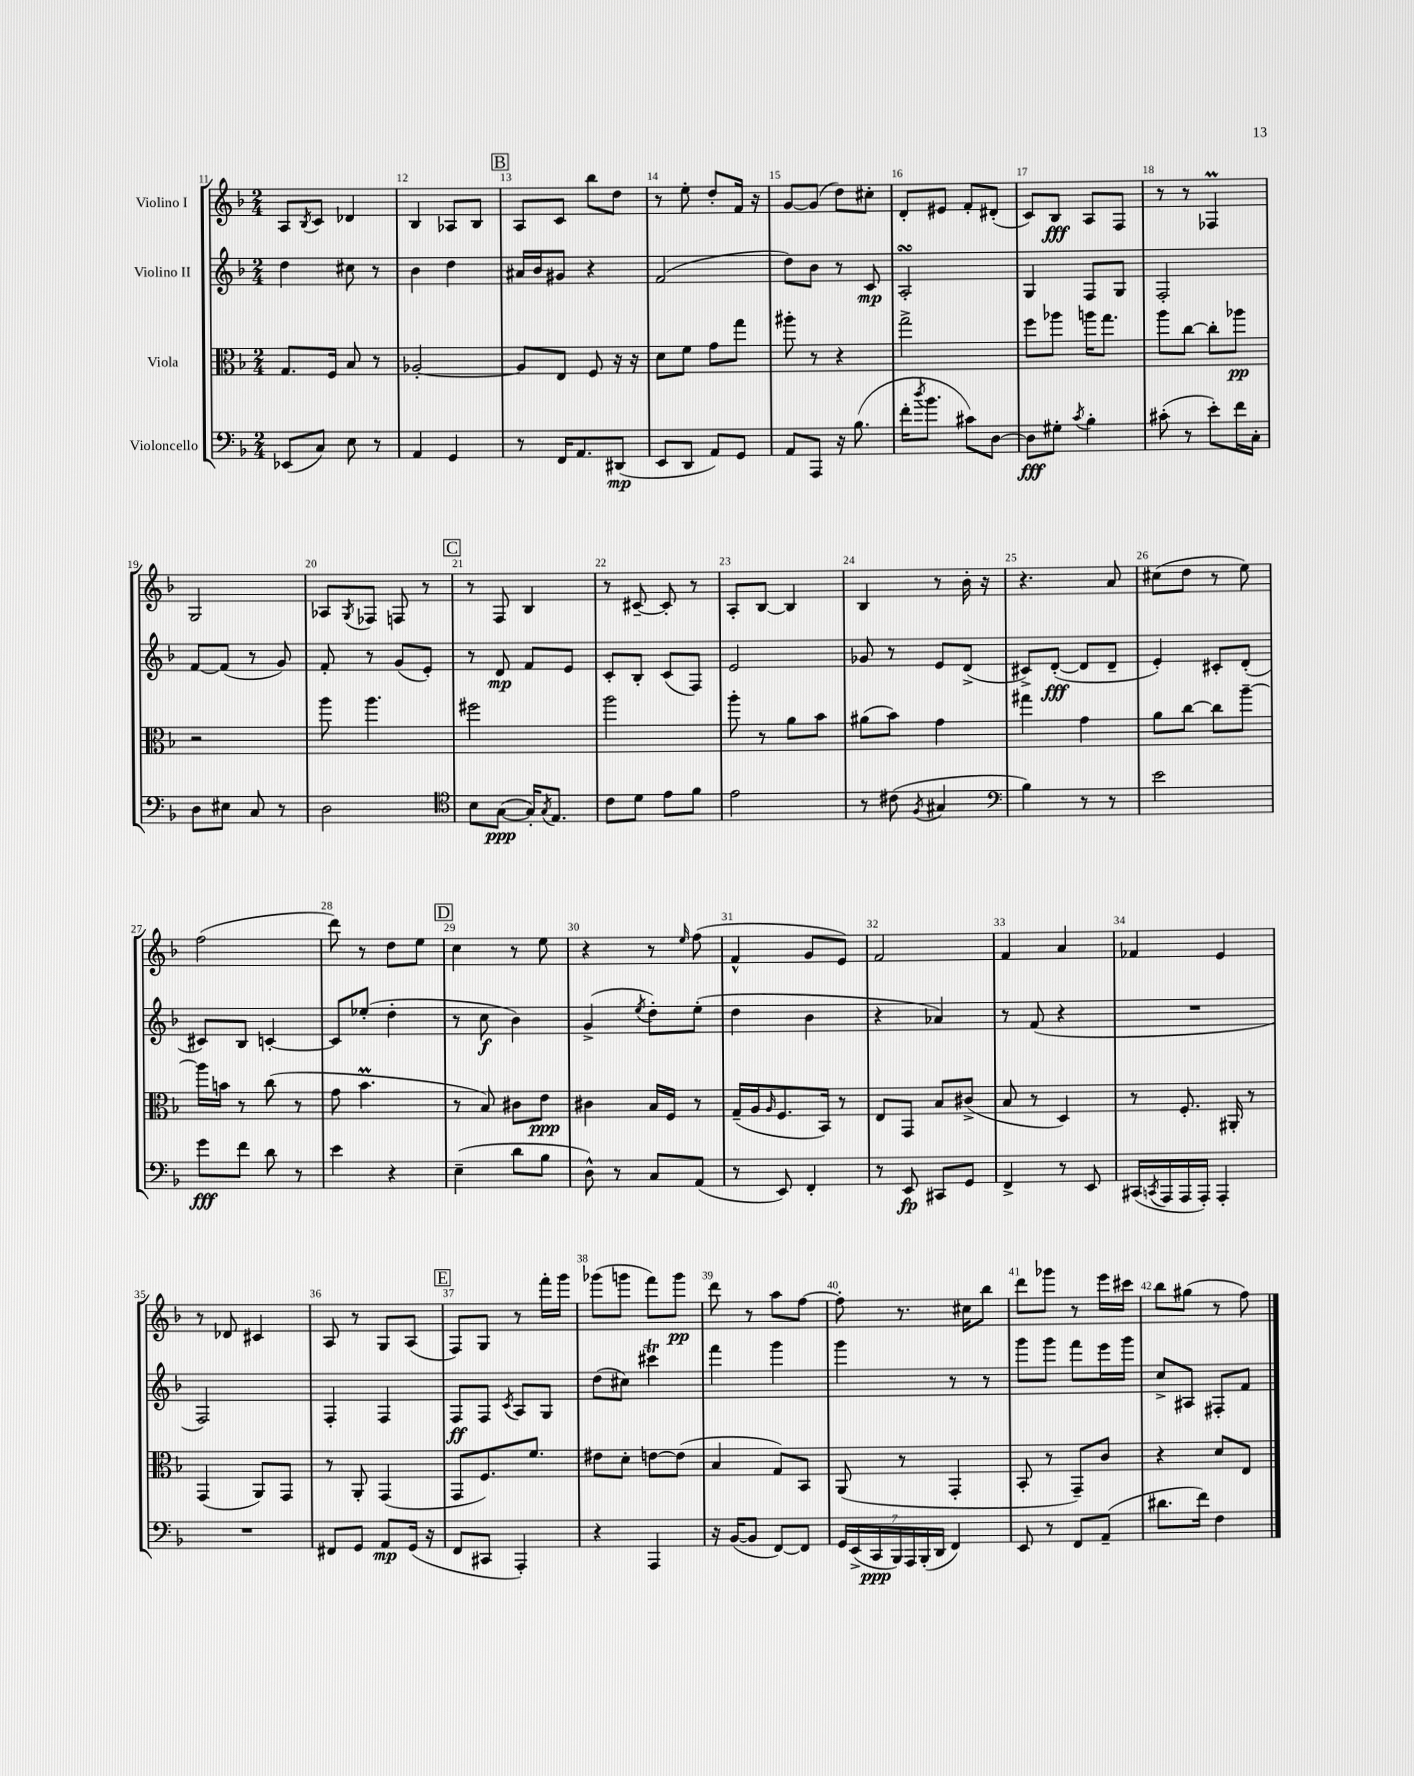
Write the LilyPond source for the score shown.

<<
\new StaffGroup <<
\new Staff = "s0" \with { instrumentName = "Violino I" } {
    \clef treble \key f \major \numericTimeSignature \time 2/4
    a8 \acciaccatura { bes8 } c'8 des'4 |
    bes4 aes8 bes8 |
    \mark \markup { \box "B" } a8 c'8 bes''8 d''8 |
    r8 e''8-. d''8-. f'16 r16 |
    g'8~ g'8( d''8) cis''8-. |
    d'8-. eis'8 f'8-. dis'8-.( |
    c'8) bes8\fff a8 f8 |
    r8 r8 fes4\prall |
    g2 |
    aes8 \acciaccatura { g8 } fes8 f8 r8 |
    \mark \markup { \box "C" } r8 f8 bes4 |
    r8 cis'8~-- cis'8-. r8 |
    a8-. bes8~ bes4 |
    bes4 r8 bes'16-. r16 |
    r4. a'8 |
    cis''8( d''8 r8 e''8) |
    f''2( |
    d'''8) r8 d''8 e''8 |
    \mark \markup { \box "D" } c''4 r8 e''8 |
    r4 r8 \grace { e''16 } f''8( |
    f'4-^ g'8 e'8) |
    f'2 |
    f'4 a'4 |
    fes'4 e'4 |
    r8 des'8 cis'4 |
    a8 r8 g8 a8( |
    \mark \markup { \box "E" } f8) g8 r8 f'''16-. g'''16 |
    ges'''8( g'''8 f'''8) g'''8\pp |
    d'''8 r8 a''8 f''8~ |
    f''8-. r8. cis''16 bes''8 |
    d'''8 ges'''8 r8 e'''16 cis'''16 |
    bes''8 gis''8( r8 f''8) \bar "|." |
}
\new Staff = "s1" \with { instrumentName = "Violino II" } {
    \clef treble \key f \major \numericTimeSignature \time 2/4
    d''4 cis''8 r8 |
    bes'4 d''4 |
    \mark \markup { \box "B" } ais'16 bes'16 gis'8 r4 |
    f'2( |
    d''8) bes'8 r8 c'8\mp |
    a2-.\turn |
    g4 f8 g8 |
    f2-. |
    f'8~ f'8( r8 g'8) |
    f'8-. r8 g'8( e'8-.) |
    \mark \markup { \box "C" } r8 d'8\mp f'8 e'8 |
    c'8-. bes8-. c'8( f8) |
    e'2 |
    ges'8 r8 e'8 d'8->( |
    cis'8->) d'8~-.\fff( d'8 d'8-- |
    e'4-.) cis'8-. d'8-.( |
    cis'8) bes8 c'4~-. |
    c'8 ees''8-.( d''4-. |
    \mark \markup { \box "D" } r8 c''8\f bes'4) |
    g'4->( \acciaccatura { e''8 } d''8-.) e''8-.( |
    d''4 bes'4 |
    r4 aes'4) |
    r8 f'8( r4 |
    R2 |
    f2) |
    f4-. f4 |
    \mark \markup { \box "E" } f8\ff f8 \acciaccatura { c'8 } a8 g8 |
    d''8( cis''8) cis'''4\trill |
    f'''4 g'''4 |
    g'''4 r8 r8 |
    g'''8 g'''8 f'''8 e'''16 g'''16 |
    c''8-> ais8 fis8-. f'8 \bar "|." |
}
\new Staff = "s2" \with { instrumentName = "Viola" } {
    \clef alto \key f \major \numericTimeSignature \time 2/4
    g8. f16 bes8 r8 |
    aes2~-. |
    \mark \markup { \box "B" } aes8 e8 f8 r16 r16 |
    d'8 f'8 g'8 g''8 |
    ais''8-. r8 r4 |
    g''2-> |
    f''8 aes''8 a''16 g''8. |
    a''8 c''8~ c''8-. aes''8\pp |
    r2 |
    a''8 a''4. |
    \mark \markup { \box "C" } fis''2 |
    a''2 |
    a''8-. r8 a'8 bes'8 |
    ais'8( bes'8) g'4 |
    gis''4 g'4 |
    a'8 c''8~ c''8 a''8~-- |
    a''16 b'16 r8 c''8( r8 |
    g'8 bes'4.\prall |
    \mark \markup { \box "D" } r8 bes8) cis'8 e'8\ppp |
    cis'4 bes16 f16 r8 |
    g16--( a16 \grace { a16 } f8. bes,16) r8 |
    e8 g,8 bes8 cis'8->( |
    bes8 r8 d4) |
    r8 f8.-. ais,16-. r8 |
    g,4( a,8) g,8 |
    r8 a,8-. g,4( |
    \mark \markup { \box "E" } g,8 f8.) f'8. |
    eis'8 d'8-. e'8~ e'8( |
    bes4 g8) bes,8 |
    a,8( r8 g,4-. |
    bes,8-. r8 g,8--) c'8 |
    r4 d'8 e8 \bar "|." |
}
\new Staff = "s3" \with { instrumentName = "Violoncello" } {
    \clef bass \key f \major \numericTimeSignature \time 2/4
    ees,8( c8) e8 r8 |
    a,4 g,4 |
    \mark \markup { \box "B" } r8 f,16 a,8. dis,8\mp( |
    e,8 d,8 a,8) g,8 |
    a,8 a,,8 r16 bes8.( |
    f'16-. \acciaccatura { d''8 } bes'8. cis'8) d8~ |
    d8\fff gis8-. \acciaccatura { c'8 } bes4-. |
    cis'8-.( r8 e'8-.) f'16 c16-. |
    d8 eis8 c8 r8 |
    d2 |
    \mark \markup { \box "C" } \clef tenor bes8 g8~\ppp( g16-.) \acciaccatura { g8 } e8. |
    c'8 d'8 e'8 f'8 |
    e'2 |
    r8 cis'8( \acciaccatura { f8 } gis4 |
    \clef bass bes4) r8 r8 |
    e'2 |
    g'8\fff f'8 d'8 r8 |
    e'4 r4 |
    \mark \markup { \box "D" } e4--( d'8 bes8 |
    d8-^) r8 c8 a,8( |
    r8 e,8) f,4-. |
    r8 e,8\fp cis,8 g,8 |
    f,4-> r8 e,8 |
    cis,16( \acciaccatura { c,8 } a,,16 a,,16 a,,16-.) a,,4-. |
    R2 |
    fis,8 g,8 a,8\mp g,16( r16 |
    \mark \markup { \box "E" } f,8 cis,8 a,,4-.) |
    r4 a,,4 |
    r16 bes,16~( bes,8 f,8~) f,8 |
    \tuplet 7/4 { g,16 e,16->( c,16\ppp bes,,16) a,,16 bes,,16-.( d,16 } f,4) |
    e,8 r8 f,8 a,8--( |
    dis'8. f'16) f4 \bar "|." |
}
>>
>>
\layout { \context { \Score currentBarNumber = #11 \override BarNumber.break-visibility = ##(#f #t #t) barNumberVisibility = #all-bar-numbers-visible } }
